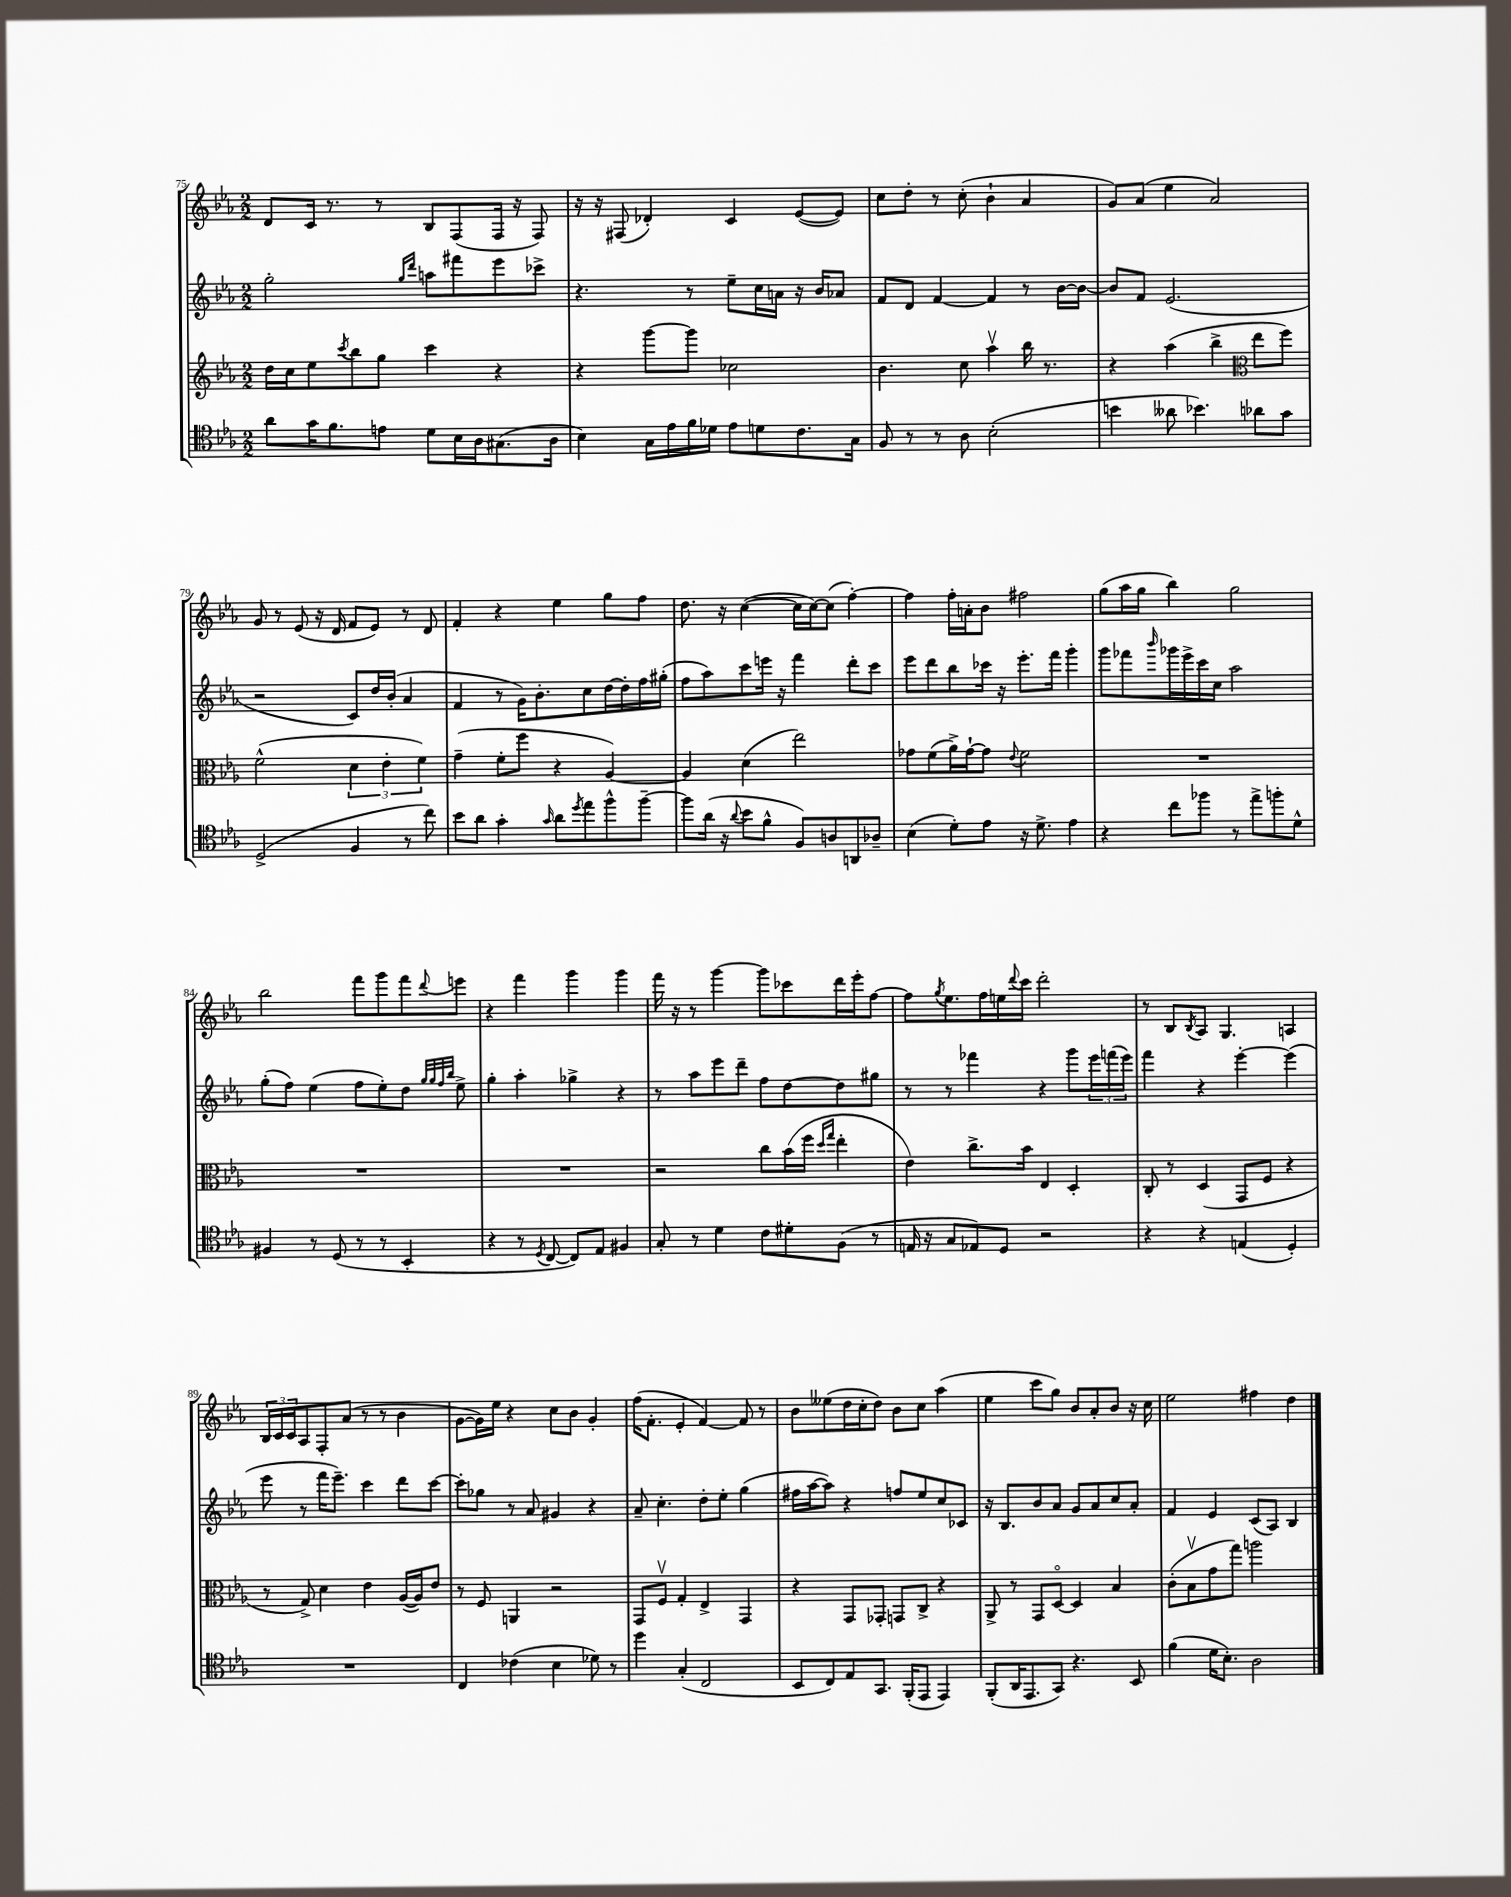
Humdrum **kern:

**kern	**kern	**kern	**kern
*staff4	*staff3	*staff2	*staff1
*clefC4	*clefG2	*clefG2	*clefG2
*k[b-e-a-]	*k[b-e-a-]	*k[b-e-a-]	*k[b-e-a-]
*M2/2	*M2/2	*M2/2	*M2/2
8a-\L	16dd\LL	2gg'\	8d/L
.	16cc\J	.	.
16g\K	8ee-\	.	16c/Jk
8.f\	.	.	8.r
.	8qccc/	.	.
.	8bb-\	.	.
8e\J	8gg\J	.	8r
.	.	16qqgg/LL	.
.	.	16qqddd/JJ	.
8d\L	4ccc\	8aa\L	8B-/L
16B-\L	.	8fff#\	(8F/
16A-\J	.	.	.
(8.G#\	4r	8eee-\	16F/Jk
.	.	.	16r
.	.	8ccc-^\J	8F/)
16A-\Jk	.	.	.
=	=	=	=
4B-\)	4r	4.r	16r
.	.	.	16r
.	.	.	(8F#/
16G\LL	[8ggg\L	.	4d-'/)
16e-\	.	.	.
16f\	8ggg\]J	8r	.
16d-\JJ	.	.	.
8e-\L	2cc-\	8ee-~\L	4c/
8d\	.	16cc\L	.
.	.	16a\JJ	.
8.c\	.	16r	([8e-/L
.	.	16b-/LK	.
.	.	8a-/J	8e-/]J)
16G\Jk	.	.	.
=	=	=	=
8F/	4.b-\	8f/L	8cc\L
8r	.	8d/J	8dd'\J
8r	.	[4f/	8r
8A-\	8cc\	.	(8cc'\
(2B-'\	4aa-v\	4f/]	4b-`\
.	16bb-\	8r	4a-/
.	8.r	.	.
.	.	[16b-\LL	.
.	.	16b-\_JJ	.
=	=	=	=
4b\	4r	8b-/]L	8g/L)
.	.	8f/J	(8a-/J
8a--\	(4aa-\	(2.e-/	4ee-\
4.b-\)	.	.	.
.	4bb-^\	.	2a-/)
*	*clefC3	*	*
8a-\L	8ee-\L	.	.
8g\J	8ff\J)	.	.
=	=	=	=
(2D^/	(2f^^\	2r	8g/
.	.	.	8r
.	.	.	(8e-/
.	.	.	16r
.	.	.	16d/
4F/	6d\	8c/L)	8f/L
.	.	16dd/L	8e-/J)
.	6e-'\	.	.
.	.	(16b-'/JJ	.
8r	.	4a-/	8r
.	6f\)	.	.
8cc\)	.	.	8d/
=	=	=	=
8b-\L	(4g~\	4f/	4f'/
8a-\J	.	.	.
4g'\	8f'\L	8r	4r
.	8ff\J	16g\LK)	.
.	.	8.b-'\	.
16qqg/	.	.	.
8a-\L	4r	.	4ee-\
8qdd/	.	.	.
8ee-\	.	8cc\	.
8ff^^\	[4A-/)	[16dd\L	8gg\L
.	.	16dd'\]	.
[8ff~\J	.	16ff\	8ff\J
.	.	(16gg#'\JJ	.
=	=	=	=
8ff\]L	4A-/]	8ff\L	8.dd\
(16a-\Jk	.	8aa-\)	.
16r	.	.	16r
8qqa-/	.	.	.
8b-\L	(4d\	8ccc\	([4cc\
8f^^\J	.	16eee\Jk	.
.	.	16r	.
8F/L)	2ee-\)	4fff\	16cc\]LL
.	.	.	[16cc\J)
8A/	.	.	(8cc\]J
8AA/	.	8ddd'\L	[4ff'\)
8A-~/J	.	8ccc\J	.
=	=	=	=
(4B-\	8g-\L	8eee-\L	4ff\]
.	(8f\	8ddd\	.
8d'\L)	16a-^\L)	8bb-\	16ff'\LL
.	[16g-`\J	.	16a'\J
8e-\J	8g-\]J	16ccc-\Jk	8b-\J
.	.	16r	.
.	8qqe-/	.	.
16r	2f\	8.eee-'\L	2ff#\
8.d^\	.	.	.
.	.	16fff\Jk	.
4e-\	.	4ggg'\	.
=	=	=	=
4r	1r	8ggg\L	(8gg\L
.	.	8fff-\	16aa-\L
.	.	.	16gg\JJ
.	.	16qqbbb-/	.
8cc\L	.	16ggg-\L	4bb-\)
.	.	16eee-^\	.
8ff-\J	.	16ccc\	.
.	.	16cc\JJ	.
8r	.	2aa-\	2gg\
8ee-^\L	.	.	.
8ff'\	.	.	.
8d^^\J	.	.	.
=	=	=	=
4F#/	1r	(8gg'\L	2bb-\
.	.	8ff\J)	.
8r	.	(4ee-\	.
(8D/	.	.	.
8r	.	8ff\L	8fff\L
8r	.	8ee-'\)	8ggg\
4BB-'/	.	8dd\J	8fff\
.	.	32qqgg/LLL	.
.	.	32qqgg/	.
.	.	32qqff/	.
.	.	32qqbb-/JJJ	8qqddd/
.	.	8ee-^\	8eee\J
=	=	=	=
4r	1r	4gg'\	4r
8r	.	4aa-'\	4fff\
8qD/	.	.	.
[8C/	.	.	.
8C/]L)	.	4gg-^\	4ggg\
8E-/J	.	.	.
4F#/	.	4r	4ggg\
=	=	=	=
8G'/	2r	8r	16fff\
.	.	.	16r
8r	.	8aa-\L	8r
4d\	.	8eee-\	[4ggg\
.	.	8ddd~\J	.
8c\L	8cc\L	8ff\L	8ggg\]L
8d#'\	(16b-\L	[8dd\	8ccc-\
.	16ff\JJ	.	.
.	16qqdd/LL	.	.
.	16qqgg/JJ	.	.
(8F\J	4ee-'\	8dd\]	16ddd\L
.	.	.	16eee-'\J
8r	.	8gg#\J	[8ff\J
=	=	=	=
16E/	4e-\)	8r	8ff\]L
16r	.	.	.
.	.	.	8qgg/
8G/L	.	8r	8.ee-\
8E-/)	8.cc^\L	4fff-\	.
.	.	.	16ff\L
8D/J	.	.	16ee\
.	.	.	8qqddd/
.	16b-\Jk	.	16ccc\JJ
2r	4E-/	4r	2ddd'\
.	4D'/	8ggg\L	.
.	.	24eee-\L	.
.	.	(24fff\	.
.	.	24eee-\JJ)	.
=	=	=	=
4r	8C'/	4fff\	8r
.	8r	.	8B-/L
.	.	.	8qB-/
4r	(4D/	4r	8A-/J
.	.	.	4.G/
(4E/	8GG/L	[4eee-'\	.
.	8F/J	.	.
4D'/)	4r	(4eee-\]	4A/
=	=	=	=
1r	8r	8eee-\	24B-/LL
.	.	.	24c/
.	.	.	24c/J
.	8G^/)	8r	8A-/
.	4d\	16fff\LK	8F'/
.	.	8.eee-~\J)	.
.	.	.	(8a-/J
.	4e-\	4ccc\	8r
.	.	.	8r
.	([16A-/LL	8ddd\L	4b-\
.	16A-/]J)	.	.
.	8e-/J	[8ccc\J	.
=	=	=	=
4C/	8r	8ccc'\]L	[8g\L
.	8F/	8gg-\J	16g\]L)
.	.	.	16ee-\JJ
(4c-\	4AA/	8r	4r
.	.	8a-/	.
4B-\	2r	4g#/	8cc\L
.	.	.	8b-\J
8d-\)	.	4r	4g'/
8r	.	.	.
=	=	=	=
4dd\	8GG/L	8a-~/	(16ff\LK
.	.	.	8.f'\J
.	8Fv/J	4.cc'\	.
(4G'/	4G'/	.	4e-'/
2C/	4E-^/	8dd'\L	[4f/)
.	.	8ee-'\J	.
.	4GG/	(4gg\	8f/]
.	.	.	8r
=	=	=	=
8BB-/L	4r	16ff#\LL	8b-\L
.	.	[16aa-\J	.
8C/)	.	8aa-\]J)	(8ee--\
8E-/	8GG/L	4r	16dd\L
.	.	.	16cc'\J
8.GG/J	8GG-'/J	.	8dd\J)
.	8GG/L	8ff/L	8b-\L
(16FF'/LK	.	.	.
8EE-/J	8C^/J	8ee-/	8cc\J
4EE-/)	4r	8cc/	(4aa-\
.	.	8c-/J	.
=	=	=	=
(8FF'/L	8AA-^/	16r	4ee-\
.	.	8.B-/L	.
16AA-/K	8r	.	.
8.EE-/	.	.	.
.	8GG/L	8b-/	8ccc\L
8GG/J)	[8Do/J	8a-/J	8gg\J)
4.r	4D/]	8g/L	8b-/L
.	.	8a-/	8a-'/
.	4B-/	8cc/	8b-/J
8BB-/	.	8a-'/J	16r
.	.	.	16cc\
=	=	=	=
(4f\	(8c'\L	4f/	2ee-\
.	8B-v\	.	.
16d\LK	8g\	4e-/	.
8.B-'\J)	.	.	.
.	8gg\J)	.	.
2A-\	2aa\	(8c/L	4ff#\
.	.	8A-/J)	.
.	.	4B-/	4dd\
==	==	==	==
*-	*-	*-	*-
